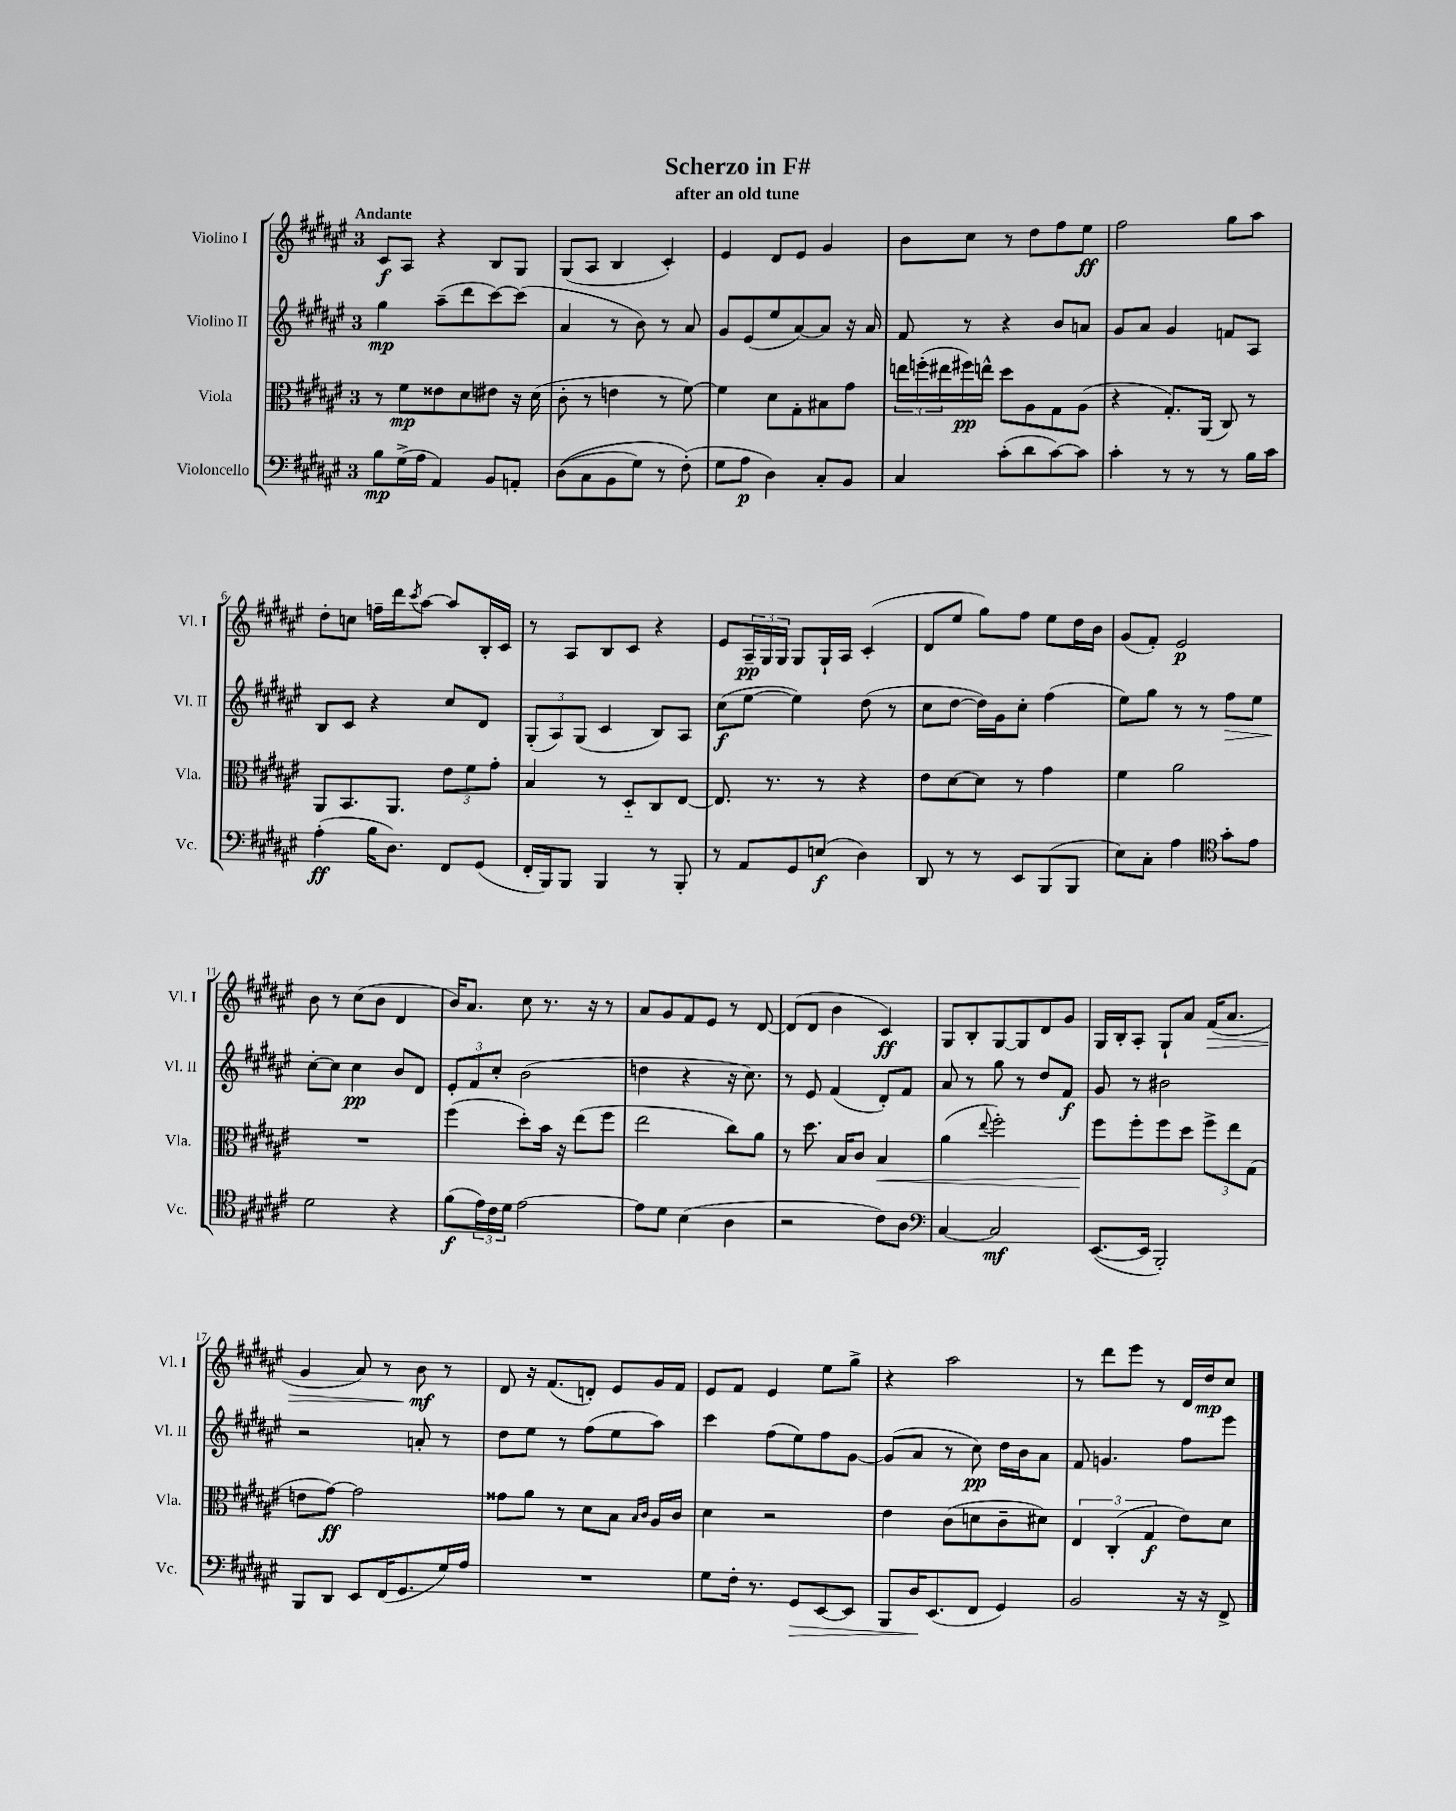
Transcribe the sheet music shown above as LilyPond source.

\header { title = "Scherzo in F#" subtitle = "after an old tune" }
<<
\new StaffGroup <<
\new Staff = "s0" \with { instrumentName = "Violino I" shortInstrumentName = "Vl. I" } {
    \clef treble \key fis \major \once \override Staff.TimeSignature.style = #'single-digit \time 3/4 \tempo "Andante"
    cis'8\f ais8 r4 b8 gis8 |
    gis8( ais8 b4 cis'4-.) |
    eis'4 dis'8 eis'8 gis'4 |
    b'8 cis''8 r8 dis''8 fis''8 eis''8\ff |
    fis''2 gis''8 ais''8 |
    dis''8-. c''8 f''16-- dis'''16 \acciaccatura { cis'''8 } ais''8~ ais''8 b16-. cis'16 |
    r8 ais8 b8 cis'8 r4 |
    eis'8 \tuplet 3/2 { ais16--\pp gis16 gis16 } gis8 gis16-! ais16 cis'4-.( |
    dis'8 eis''8 gis''8) fis''8 eis''8 dis''16 b'16 |
    gis'8( fis'8-.) eis'2\p |
    b'8 r8 cis''8( b'8 dis'4 |
    b'16) ais'8. cis''8 r8. r16 r8 |
    ais'8 gis'8 fis'8 eis'8 r8 dis'8~ |
    dis'8( dis'8 b'4 cis'4\ff) |
    gis8 b8-. gis8~ gis8 dis'8 gis'8 |
    gis16 b16-. ais8-. gis8-! ais'8 fis'16\>( ais'8. |
    gis'4 ais'8) r8 b'8\mf\! r8 |
    dis'8 r16 fis'8.( d'8-.) eis'8 gis'16 fis'16 |
    eis'8 fis'8 eis'4 eis''8 gis''8-> |
    r4 ais''2 |
    r8 dis'''8 eis'''8 r8 dis'16 dis''16\mp cis''8 \bar "|." |
}
\new Staff = "s1" \with { instrumentName = "Violino II" shortInstrumentName = "Vl. II" } {
    \clef treble \key fis \major \once \override Staff.TimeSignature.style = #'single-digit \time 3/4
    gis''4\mp ais''8--( dis'''8 cis'''8~) cis'''8( |
    ais'4 r8 b'8) r8 ais'8 |
    gis'8 eis'8( eis''8 ais'8~) ais'8 r16 ais'16 |
    fis'8 r8 r4 b'8 a'8 |
    gis'8 ais'8 gis'4 f'8 ais8 |
    b8 cis'8 r4 cis''8 dis'8 |
    \tuplet 3/2 { gis8-.( ais8) gis8( } cis'4 b8) ais8 |
    cis''8\f( eis''8~ eis''4) dis''8( r8 |
    cis''8 dis''8~ dis''16) gis'16 cis''8-. fis''4( |
    eis''8) gis''8 r8 r8 fis''8\> eis''8 |
    cis''8~-.\! cis''8 cis''4\pp b'8 dis'8 |
    \tuplet 3/2 { eis'8-. fis'8 cis''8-. } b'2( |
    d''4 r4 r16 cis''8.) |
    r8 eis'8 fis'4( dis'8-.) fis'8 |
    ais'8 r8 gis''8 r8 dis''8 fis'8\f |
    gis'8 r8 bis'2 |
    r2 a'8-. r8 |
    dis''8 eis''8 r8 fis''8( eis''8 ais''8) |
    cis'''4 fis''8( eis''8) fis''8 gis'8~ |
    gis'8( ais'8 r8 cis''8\pp) dis''16 b'16 ais'8 |
    fis'8 g'4. fis''8 eis'''8 \bar "|." |
}
\new Staff = "s2" \with { instrumentName = "Viola" shortInstrumentName = "Vla." } {
    \clef alto \key fis \major \once \override Staff.TimeSignature.style = #'single-digit \time 3/4
    r8 fis'8\mp eisis'8 dis'8 eis'8 r16 dis'16( |
    cis'8-. r8 e'4 r8 fis'8~) |
    fis'4 dis'8 gis8-. bis8 gis'8 |
    \tuplet 3/2 { e''16 f''16-.( eis''16 } fis''16\pp) e''16-^ dis''8 ais8 gis8 ais8( |
    r4 gis8.-.) ais,16( cis8) r8 |
    ais,8 b,8. ais,8. \tuplet 3/2 { eis'8 fis'8 gis'8-. } |
    b4 r8 dis8-_ cis8 eis8~ |
    eis8. r8. r8 r4 |
    eis'8 dis'8~ dis'8 r8 gis'4 |
    fis'4 ais'2 |
    R2. |
    fis''4( dis''8-.) b'16 r16 eis''8( fis''8 |
    eis''2 cis''8) ais'8 |
    r8 dis''8. b16 cis'8 b4\< |
    ais'4( \appoggiatura { eis''8 } fis''2-.) |
    fis''8\! fis''8-. fis''8 dis''8 \tuplet 3/2 { fis''8-> eis''8 gis8( } |
    e'8 gis'8~\ff) gis'2 |
    gisis'8 ais'8 r8 dis'8 b8 \grace { b16 cis'16 } ais16 cis'16 |
    dis'4 r2 |
    eis'4 cis'8( d'8 cis'8-- dis'8) |
    \tuplet 3/2 { eis4 cis4-.( gis4\f } eis'8) dis'8 \bar "|." |
}
\new Staff = "s3" \with { instrumentName = "Violoncello" shortInstrumentName = "Vc." } {
    \clef bass \key fis \major \once \override Staff.TimeSignature.style = #'single-digit \time 3/4
    b8\mp gis16->( ais16 ais,4) b,8 a,8-. |
    dis8(\( cis8 b,8 gis8) r8 fis8-.(\) |
    gis8 ais8\p dis4) cis8-. b,8 |
    cis4 cis'8-.( dis'8 cis'8~) cis'8 |
    cis'4-. r8 r8 r8 b16 cis'16 |
    ais4-.\ff( b16 dis8.) fis,8 gis,8( |
    fis,16-. b,,16) b,,8 b,,4 r8 b,,8-. |
    r8 ais,8 gis,8 e8\f( dis4) |
    dis,8 r8 r8 eis,8 b,,8( b,,8 |
    eis8) cis8-. ais4 \clef tenor gis'8-. eis'8 |
    dis'2 r4 |
    fis'8\f( \tuplet 3/2 { eis'16) cis'16 dis'16 } eis'2~ |
    eis'8 dis'8 b4( ais4 |
    r2 cis'8) ais8 |
    \clef bass cis4~ cis2\mf |
    eis,8.~( eis,16 b,,2-.) |
    b,,8 dis,8 eis,8 fis,16( gis,8. gis16) ais16 |
    R2. |
    gis8 fis16-. r8. gis,8\> eis,8~ eis,8 |
    b,,8 dis16\! eis,8.( fis,8 gis,4) |
    b,2 r16 r16 fis,8-> \bar "|." |
}
>>
>>
